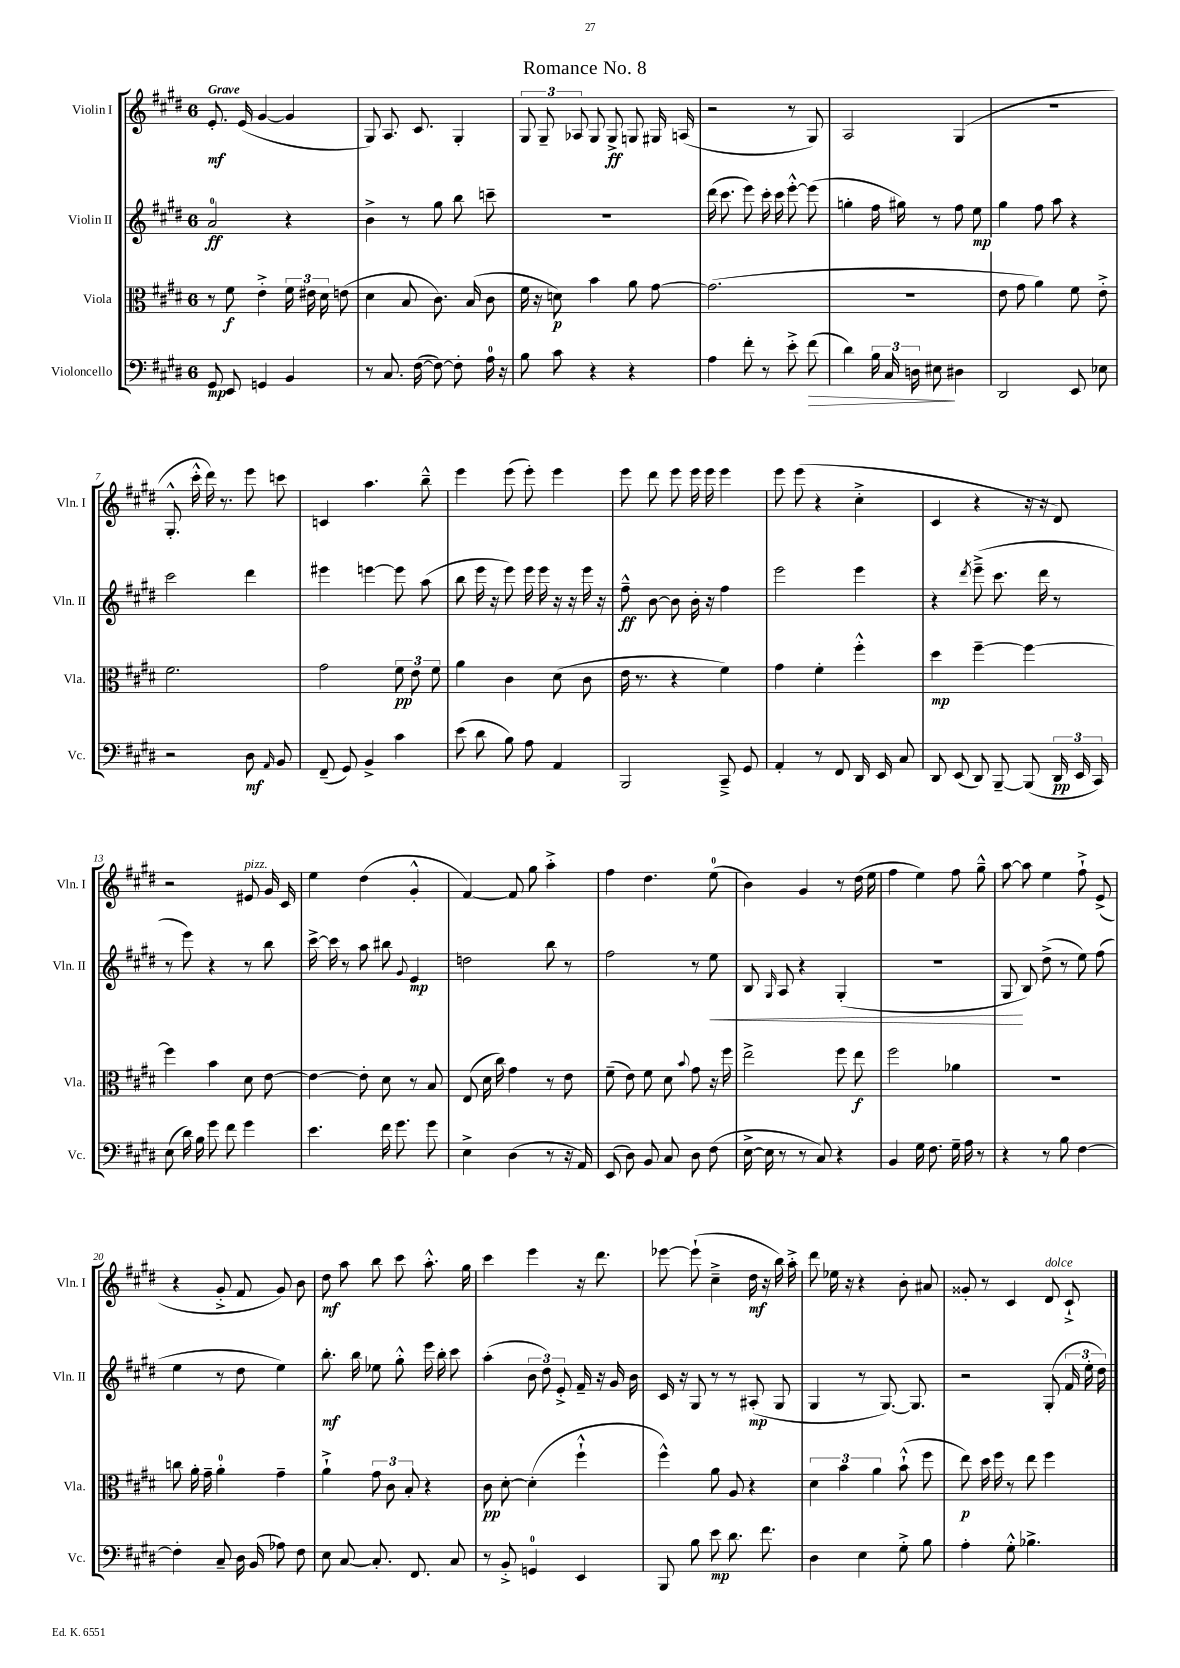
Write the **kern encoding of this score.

**kern	**kern	**kern	**kern
*staff4	*staff3	*staff2	*staff1
*clefF4	*clefC3	*clefG2	*clefG2
*k[f#c#g#d#]	*k[f#c#g#d#]	*k[f#c#g#d#]	*k[f#c#g#d#]
*M6/8	*M6/8	*M6/8	*M6/8
8GG#	8r	2a	8.e'
8EE	8f#	.	.
.	.	.	(16e
4GG	4e'^	.	[4g#
4BB	24f#	4r	4g#]
.	24e#	.	.
.	24d#	.	.
.	(8e	.	.
=	=	=	=
8r	4d#	4b^	8G#)
8.C#	.	.	8.A
.	8B	8r	.
([16F#	.	.	8.c#
8F#_)	8.c#)	8gg#	.
8F#']	.	8bb	4G#'
.	(16B	.	.
16A	8c#	8ccc~	.
16r	.	.	.
=	=	=	=
8B	16f#	2.r	12G#
.	16r	.	.
.	.	.	12G#~
8c#	8d)	.	.
.	.	.	12A-
4r	4b	.	8G#
.	.	.	8G#^
4r	8a	.	8G
.	[8g#	.	16G#
.	.	.	(16A
=	=	=	=
4A	(2.g#]	(16ddd#	2r
.	.	8.ccc#	.
8f#'	.	8eee)	.
8r	.	16ccc#'	.
.	.	16ccc#	.
8e'^	.	[8eee'^^	8r
(8f#	.	(8eee]	8G#)
=	=	=	=
4d#)	2.r	4gg'	2A
24B	.	16ff#	.
24C#	.	.	.
.	.	16gg#)	.
24D	.	.	.
8E#	.	8r	.
4D#	.	8ff#	(4G#
.	.	8ee	.
=	=	=	=
2DD#	8e	4gg#	2.r
.	8g#	.	.
.	4a)	8ff#	.
.	.	8aa	.
8EE	8f#	4r	.
8E-	8e'^	.	.
=	=	=	=
2r	2.f#	2ccc#	8.G#'^^
.	.	.	16ccc#'^^
.	.	.	16ddd#)
.	.	.	8.r
8D#	.	4ddd#	8eee
16qqAA	.	.	.
8BB	.	.	8ccc
=	=	=	=
(8FF#~	2g#	4eee#	4c
8GG#)	.	.	.
4BB^	.	[4eee	4.aa
4c#	12f#	8eee]	.
.	12e	.	.
.	.	(8aa	8bb~^^
.	12f#	.	.
=	=	=	=
(8e	4a	8bb	4eee
8d#	.	16eee	.
.	.	16r	.
8B)	4c#	8eee)	(8eee
8A	.	16eee	8eee')
.	.	16eee	.
4AA	(8d#	16r	4eee
.	.	16r	.
.	8c#	16eee	.
.	.	16r	.
=	=	=	=
2BBB	16e	8ff#~^^	8eee
.	8.r	.	.
.	.	[8b	8ddd#
.	4r	8b]	8eee
.	.	16b'	16eee
.	.	16r	16eee
8CC#~^	4f#)	4ff#	4eee
8GG#	.	.	.
=	=	=	=
4AA'	4g#	2eee	8eee
.	.	.	(8eee
8r	4f#'	.	4r
8FF#	.	.	.
16DD#	4ff#'^^	4eee	4cc#'^
16EE	.	.	.
8C#	.	.	.
=	=	=	=
8DD#	4dd#	4r	4c#
(8EE	.	.	.
.	.	8qddd#	.
8DD#)	[4ff#~	(8eee~^	4r
[8BBB~	.	8.ccc#	.
(8BBB]	4ff#_	.	16r
.	.	16ddd#	16r
24DD#	.	8r	8d#)
24EE	.	.	.
24CC#)	.	.	.
=	=	=	=
(8E	4ff#]	8r	2r
16d#)	.	8eee)	.
16B	.	.	.
8g#	4b	4r	.
8f#	.	.	.
4g#	8d#	8r	8e#
.	[8e	8bb	16g#
.	.	.	16c#
=	=	=	=
4.e	4e_	[16ccc#^	4ee
.	.	16ccc#]	.
.	.	8r	.
.	8e']	8aa	(4dd#
16f#	8d#	8bb#	.
8.g#	.	.	.
.	.	8qqg#	.
.	8r	4e	4g#'^^
8g#	8B	.	.
=	=	=	=
4E^	(8E	2dd	[4f#)
.	16d#	.	.
.	16cc#)	.	.
(4D#	4g#	.	8f#]
.	.	.	8gg#
8r	8r	8bb	4aa'^
16r	8e	8r	.
16AA)	.	.	.
=	=	=	=
(8EE	(8f#~	2ff#	4ff#
8D#)	8e)	.	.
8BB	8f#	.	4.dd#
8C#	8d#	.	.
.	8qqb	.	.
8D#	8g#	8r	.
(8F#	16r	8ee	(8ee
.	16ff#	.	.
=	=	=	=
[16E^	2ee^	8B	4b)
16E]	.	.	.
.	.	16qqG#	.
8r	.	8A	.
8r	.	4r	4g#
8C#)	.	.	.
4r	8ff#	(4G#'	8r
.	8ee	.	(16dd#
.	.	.	16ee
=	=	=	=
4BB	2ff#	2.r	4ff#
16G#	.	.	4ee)
8.F#	.	.	.
16G#~	4a-	.	8ff#
16A	.	.	.
8r	.	.	8gg#~^^
=	=	=	=
4r	2.r	8G#	[8aa
.	.	8B)	8aa]
8r	.	(8dd#^	4ee
8B	.	8r	.
[4F#	.	8ee)	8ff#`^
.	.	(8ff#	(8e^
=	=	=	=
4F#']	8cc	4ee	4r
.	16a'	.	.
.	16g#~	.	.
8C#~	4a'	8r	8g#'^
16D#	.	8dd#	8f#
(16BB	.	.	.
8A-)	4g#~	4ee)	8g#)
8F#	.	.	8b
=	=	=	=
8E	4a`^	8.bb'	8dd#
[8C#	.	.	8aa
.	.	16bb	.
8.C#']	12g#	8ee-	8bb
.	12c#	.	.
.	.	8gg#'^^	8ccc#
.	12B'	.	.
8.FF#	.	.	.
.	4r	16eee	8.aa'^^
.	.	16bb'	.
8C#	.	8ccc#	.
.	.	.	16gg#
=	=	=	=
8r	8c#	(4aa'	4ccc#
8BB'^	[8d#'	.	.
4GG	(4d#']	12b	4eee
.	.	12dd#)	.
.	.	12e'^	.
4EE	4ff#`^^	16f#~	16r
.	.	16r	8.ddd#
.	.	16g#	.
.	.	16b	.
=	=	=	=
8BBB	4ff#^^)	16c#	[8eee-
.	.	16r	.
8B	.	8G#	(8eee-`]
8e	8a	8r	4cc#~^
8.d#	8A	8r	.
.	4r	(8A#'	16dd#
8.f#	.	.	16r
.	.	8G#	16bb)
.	.	.	16aa'^
=	=	=	=
4D#	6d#	4G#	8ddd#
.	.	.	16ee-
.	6b	.	.
.	.	.	16r
4E	.	8r	4r
.	6a	.	.
.	.	[8.G#)	.
8G#'^	(8b`^^	.	8b'
.	.	8.G#]	.
8B	8ff#	.	8a#
=	=	=	=
4A'	8ee)	2r	8g##'
.	16dd#	.	8r
.	16ff#	.	.
8G#'^^	8r	.	4c#
4.B-^	8ee	.	.
.	4ff#	(8G#'	8d#
.	.	24f#	8c#`^
.	.	24ee'	.
.	.	24dd#)	.
==	==	==	==
*-	*-	*-	*-
